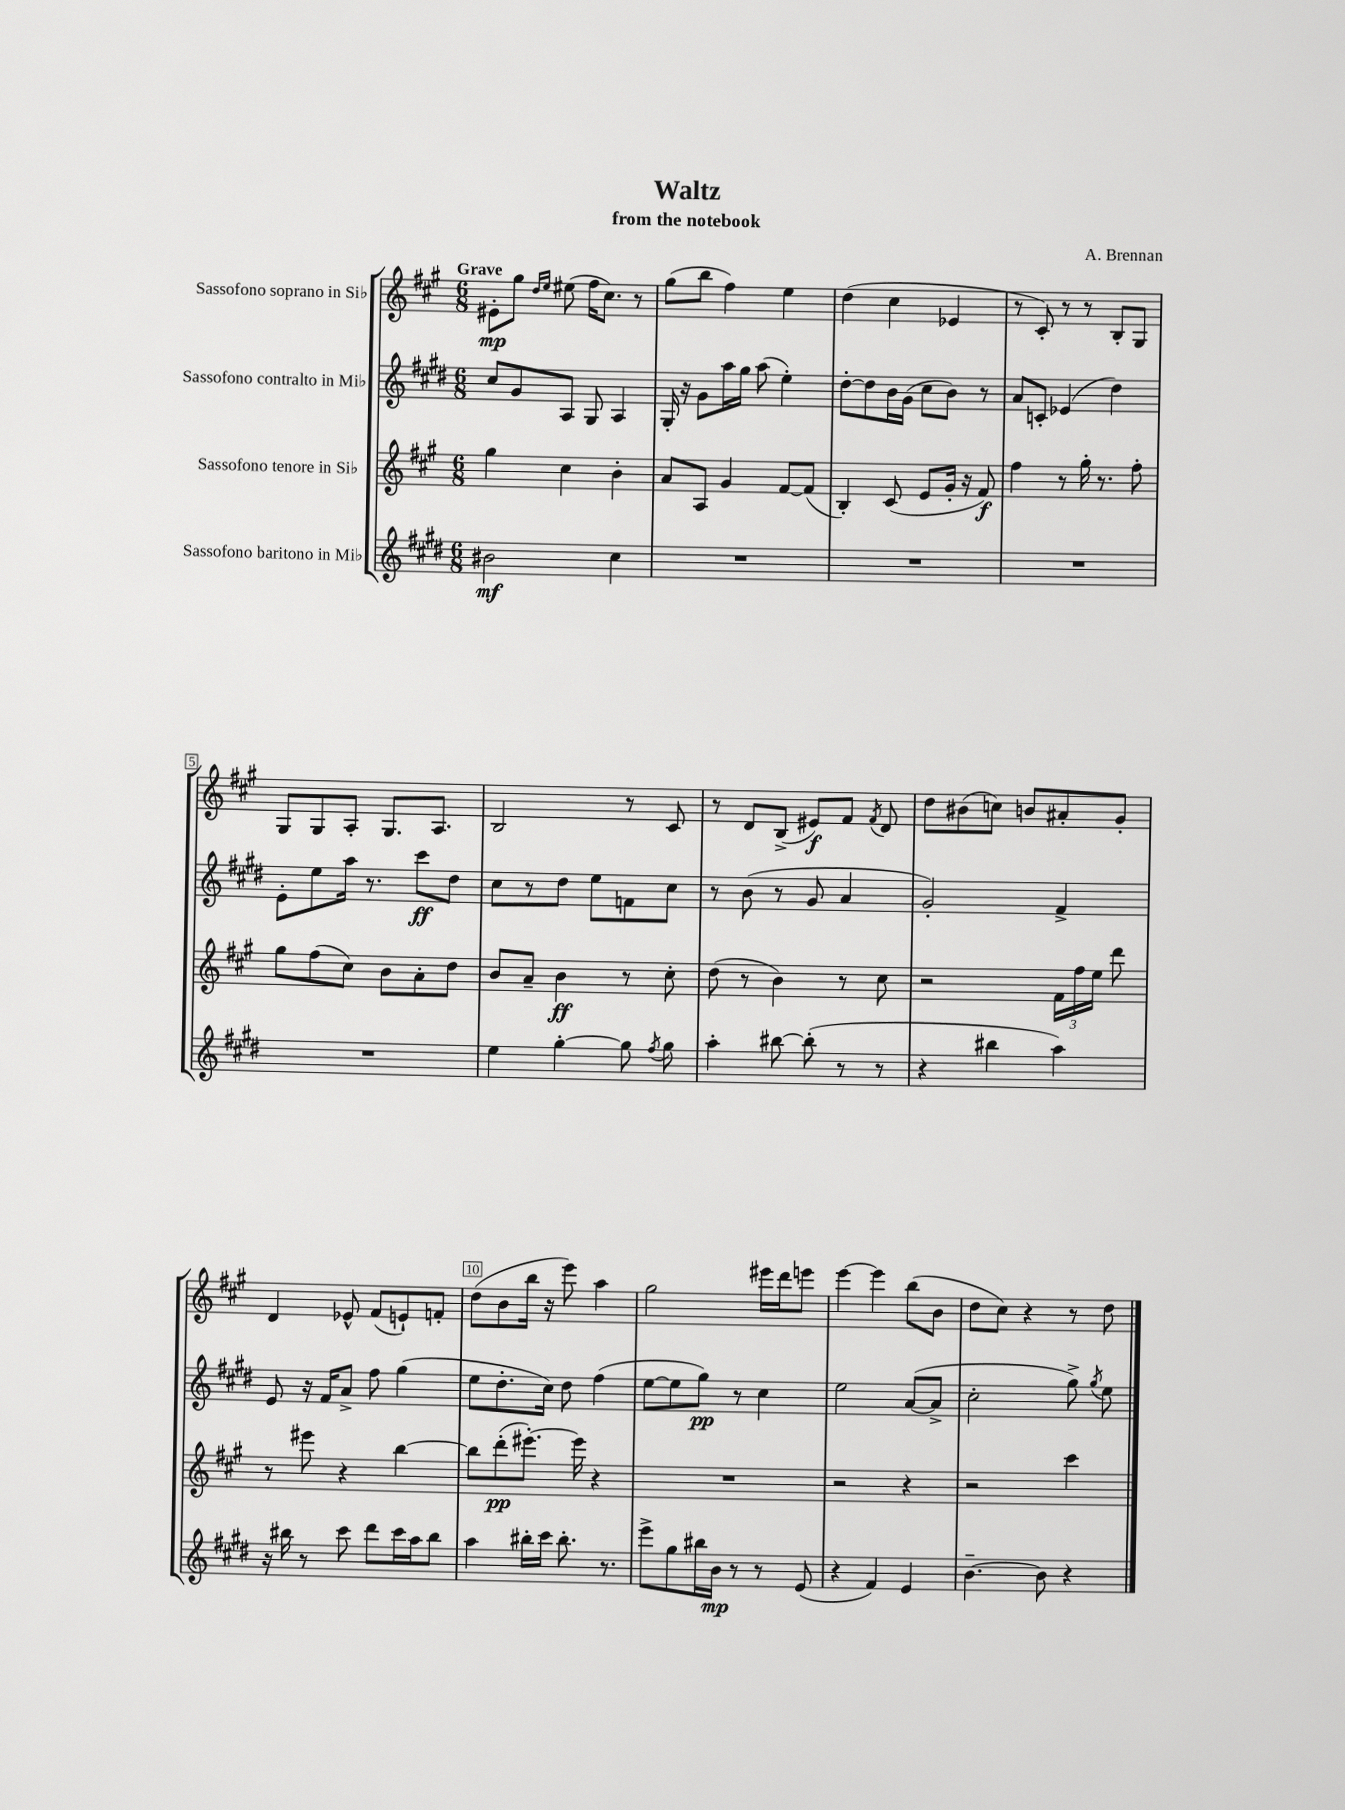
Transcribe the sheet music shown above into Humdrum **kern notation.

**kern	**kern	**kern	**kern
*staff4	*staff3	*staff2	*staff1
*clefG2	*clefG2	*clefG2	*clefG2
*k[f#c#g#d#]	*k[f#c#g#]	*k[f#c#g#d#]	*k[f#c#g#]
*M6/8	*M6/8	*M6/8	*M6/8
2b#	4gg#	8cc#	8e#'
.	.	8g#	8gg#
.	.	.	16qqdd
.	.	.	16qqee
.	4cc#	8A	(8ee#
.	.	8G#	16ff#
.	.	.	8.cc#)
4cc#	4b'	4A	.
.	.	.	8r
=	=	=	=
2.r	8a	16G#'	(8gg#
.	.	16r	.
.	8A	8g#	8bb
.	4g#	16aa	4ff#)
.	.	16gg#	.
.	.	(8aa	.
.	[8f#	4ee')	4ee
.	(8f#]	.	.
=	=	=	=
2.r	4B')	[8dd#'	(4dd
.	.	8dd#]	.
.	(8c#	16b	4cc#
.	.	(16g#	.
.	8e	8cc#	.
.	16g#'	8b)	4e-
.	16r	.	.
.	8f#)	8r	.
=	=	=	=
2.r	4ff#	8a	8r
.	.	8c'	8c#')
.	8r	(4e-	8r
.	16gg#'	.	8r
.	8.r	.	.
.	.	4dd#)	8B'
.	8ff#'	.	8G#
=	=	=	=
2.r	8gg#	8e'	8G#
.	(8ff#	8ee	8G#
.	8cc#)	16aa	8A'
.	.	8.r	.
.	8b	.	8.G#
.	8a'	8ccc#	.
.	.	.	8.A
.	8dd	8dd#	.
=	=	=	=
4ee	8b	8cc#	2B
.	8a~	8r	.
[4gg#'	4b	8dd#	.
.	.	8ee	.
8gg#]	8r	8f	8r
8qff#	.	.	.
8gg#	8cc#'	8cc#	8c#
=	=	=	=
4aa'	(8dd	8r	8r
.	8r	(8b	8d
[8bb#	4b)	8r	(8B^
(8bb#']	.	8g#	8e#)
8r	8r	4a	8f#
.	.	.	8qf#
8r	8cc#	.	8d
=	=	=	=
4r	2r	2g#')	8dd
.	.	.	(8b#
4bb#	.	.	8cc)
.	.	.	8b
4aa)	24f#	4f#^	8a#'
.	24ff#	.	.
.	24ee	.	.
.	8ddd	.	8g#'
=	=	=	=
16r	8r	8e	4d
16bb#	.	.	.
8r	8eee#	16r	.
.	.	16f#	.
8ccc#	4r	8a^	8e-^^
8ddd#	.	8ff#	(8f#
16ccc#	[4bb	(4gg#	8e`)
16aa	.	.	.
8bb#	.	.	8f'
=	=	=	=
4aa	8bb]	8ee	(8dd
.	(8ddd'	8.dd#'	8b
16bb#'	[8.eee#')	.	16bb
16ccc#	.	16cc#)	16r
8.bb#'	.	8dd#	8eee)
.	16eee#]	.	.
.	4r	(4ff#	4aa
8.r	.	.	.
=	=	=	=
8eee^	2.r	[8ee	2gg#
8gg#	.	8ee]	.
16bb#	.	8gg#)	.
16b	.	.	.
8r	.	8r	.
8r	.	4cc#	16eee#
.	.	.	16ddd
(8e	.	.	8eee
=	=	=	=
4r	2r	2ee	[4eee
4f#)	.	.	4eee]
4e	4r	([8a	(8bb
.	.	8a^]	8b
=	=	=	=
[4.b~	2r	2cc#'	8dd
.	.	.	8cc#)
.	.	.	4r
8b]	.	.	.
4r	4ccc#	8gg#^)	8r
.	.	8qgg#	.
.	.	8ee	8dd
==	==	==	==
*-	*-	*-	*-
